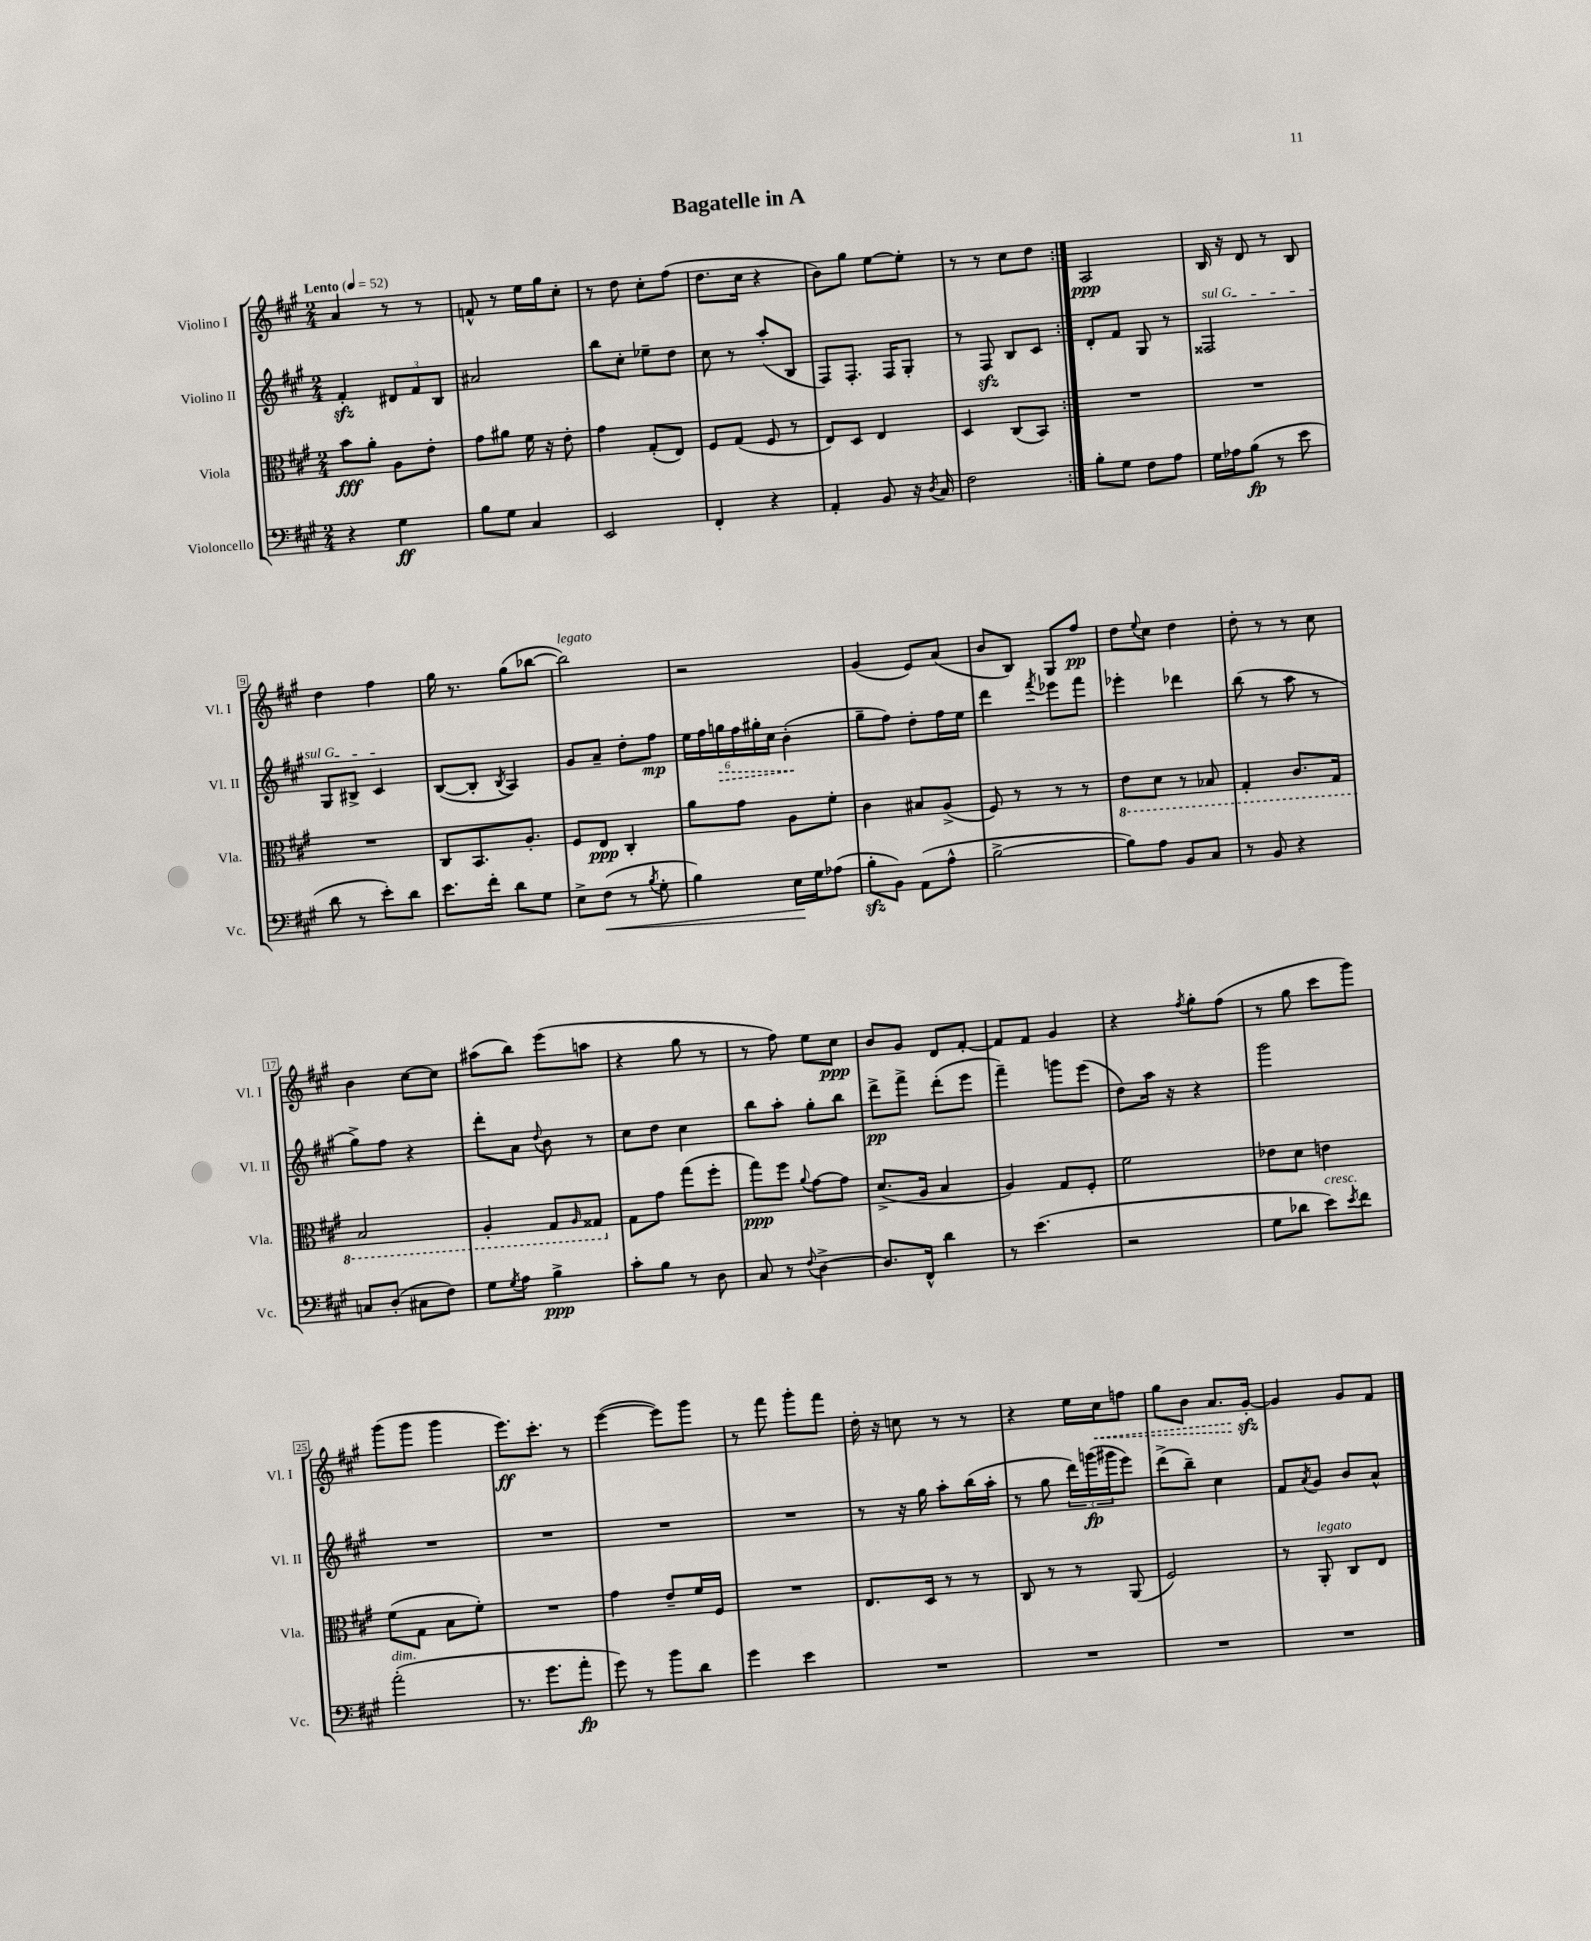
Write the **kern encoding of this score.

**kern	**kern	**kern	**kern
*staff4	*staff3	*staff2	*staff1
*clefF4	*clefC3	*clefG2	*clefG2
*k[f#c#g#]	*k[f#c#g#]	*k[f#c#g#]	*k[f#c#g#]
*M2/4	*M2/4	*M2/4	*M2/4
*MM52	*MM52	*MM52	*MM52
4r	8b\L	4f#'/	4a/
.	8a'\J	.	.
4G#\	8A\L	12d#/L	8r
.	.	12f#/	.
.	8e'\J	.	8r
.	.	12B/J	.
=	=	=	=
8B\L	8g#\L	2a#/	8f^^/
8G#\J	8a#\J	.	8r
4C#/	16f#\	.	16ee\LL
.	16r	.	16gg#\J
.	8e'\	.	8cc#'\J
=	=	=	=
2EE/	4g#\	8bb\L	8r
.	.	8cc#'\J	8dd\
.	(8G#'/L	8ee-~\L	8cc#'\L
.	8E/J)	8dd\J	(8ff#\J
=	=	=	=
4FF#'/	8F#/L	8cc#\	8.dd\L
.	(8G#/J	8r	.
.	.	.	16cc#\Jk
4r	8F#/	(8aa'/L	4r
.	8r	8B/J	.
=	=	=	=
4AA'/	8E/L)	8F#/L)	8b\L)
.	8D/J	8.F#'/J	8gg#\J
8BB/	4E/	.	[8ee\L
.	.	16F#/LK	.
16r	.	8G#'/J	8ee'\]J
8qD/	.	.	.
16C#/	.	.	.
=	=	=	=
2F#\	4D/	8r	8r
.	.	8F#/	8r
.	(8C#/L	8B/L	8cc#\L
.	8BB/J)	8c#/J	8dd\J
=:|!	=:|!	=:|!	=:|!
8B'\L	2r	8d'/L	2A/
8G#\J	.	8f#/J	.
8F#\L	.	8G#/	.
8A\J	.	8r	.
=	=	=	=
16G#\LL	2r	2F##/	16B/
16A-\J	.	.	16r
(8B\J	.	.	8d/
8r	.	.	8r
8e\	.	.	8B/
=	=	=	=
8d\	2r	8G#/L	4dd\
8r	.	8B#^/J	.
8e'\L)	.	4c#/	4ff#\
8d\J	.	.	.
=	=	=	=
8.e\L	8C#/L	([8B/L	16gg#\
.	.	.	8.r
.	8.BB/	8B'/]J	.
16f#'\Jk	.	.	.
.	.	8qB/	.
8d\L	.	4A/)	(8gg#\L
.	8.A'/J	.	.
8G#\J	.	.	[8bb-\J
=	=	=	=
8E^\L	8F#/L	8g#/L	2bb-\])
(8F#\J	8E/J	8a~/J	.
8r	4C#'/	8dd'\L	.
8qB/	.	.	.
8G#'\	.	8ff#\J	.
=	=	=	=
4B\)	8a\L	24ee\LL	2r
.	.	24ff#\	.
.	.	24gg\	.
.	8g#\J	24ff#\	.
.	.	24gg#'\	.
.	.	24cc#\JJ	.
16E\LL	8A\L	(4b'\	.
16G#\J	.	.	.
(8A-\J	8f#'\J	.	.
=	=	=	=
8B'\L	4c#\	8gg#~\L	(4g#/
8BB\J)	.	8ff#\J)	.
(8AA\L	8B#/L	8dd'\L	8e/L)
8A^^\J	(8A^/J	16ff#\L	(8a/J
.	.	16ee\JJ	.
=	=	=	=
[2B^\	8F#/)	4ddd\	8b/L
.	8r	.	8B/J)
.	.	8qfff#/	.
.	8r	8eee-\L	8G#/L
.	8r	8fff#\J	8ff#/J
=	=	=	=
8B\]L)	8E\L	4eee-'\	8dd\L
.	.	.	8qqee/
8A\J	8D\J	.	8cc#\J
8BB/L	8r	4ddd-\	4dd\
8C#/J	8BB-/	.	.
=	=	=	=
8r	4GG#'/	(8bb\	8dd'\
8BB/	.	8r	8r
4r	8.C#/L	8aa\	8r
.	.	8r	8cc#\
.	16GG#/Jk	.	.
=	=	=	=
8C/L	2BB/	8gg#^\L)	4b\
(8D'/J	.	8ff#\J	.
8C#\L	.	4r	[8cc#\L
8F#\J)	.	.	8cc#\]J
=	=	=	=
8G#\L	4AA'/	8ddd'\L	(8aa#\L
8qG#/	.	.	.
8A\J	.	8a\J	8bb\J)
.	.	8qqdd/	.
4B^\	8GG#/L	8b\	(8eee\L
.	16qqAA/	.	.
.	8GG##/J	8r	8aa\J
=	=	=	=
8c#'\L	8G#\L	8cc#\L	4r
8B\J	8g#\J	8dd\J	.
8r	(8gg#\L	4cc#\	8gg#\
8D\	8ff#'\J	.	8r
=	=	=	=
8C#/	8gg#\L)	8bb\L	8r
8r	8ff#\J	8aa'\J	8ff#\)
8qqF#/	8qqa/	.	.
[4D^\	[8g#\L	8gg#'\L	8ee\L
.	8g#\]J	8bb\J	8cc#\J
=	=	=	=
8.D/]L	(8.d^/L	8ddd^\L	8b/L
.	.	8fff#^\J	8g#/J
16FF#^^/Jk	16A/Jk	.	.
4d\	4B/	(8ddd'\L	8d/L
.	.	8eee\J	[8f#'/J
=	=	=	=
8r	4A/)	4fff#~\)	8f#/]L
(4.e\	.	.	8f#/J
.	8G#/L	8ggg\L	4g#/
.	8F#'/J	(8eee\J	.
=	=	=	=
2r	2f#\	8dd\L)	4r
.	.	16aa\Jk	.
.	.	16r	.
.	.	.	8qff#/
.	.	4r	8gg#'\L
.	.	.	(8ff#\J
=	=	=	=
8G#\L	8e-\L	2ggg#\	8r
8d-\J	8d\J	.	8gg#\
8e\L)	4e\	.	8ccc#\L
8qe/	.	.	.
8f#\J	.	.	8ggg#\J)
=	=	=	=
(2a'\	(8f#\L	2r	(8ggg#\L
.	8G#\J	.	8ggg#\J
.	8B\L	.	4ggg#\
.	8f#'\J)	.	.
=	=	=	=
8.r	2r	2r	8.eee\L)
8.g#\L	.	.	8.ccc#'\J
8a'\J	.	.	8r
=	=	=	=
8g#\)	4g#\	2r	([4eee\
8r	.	.	.
8b\L	8e~/L	.	8eee\]L)
8d\J	16f#/L	.	8ggg#\J
.	16F#/JJ	.	.
=	=	=	=
4g#\	2r	2r	8r
.	.	.	8fff#\
4e\	.	.	8ggg#'\L
.	.	.	8fff#\J
=	=	=	=
2r	8.E/L	8r	16dd'\
.	.	.	16r
.	.	16r	8cc\
.	16D/Jk	16gg#\	.
.	8r	8aa'\L	8r
.	8r	(16bb\L	8r
.	.	16aa'\JJ	.
=	=	=	=
2r	8C#/	8r	4r
.	8r	8gg#\	.
.	8r	24ddd\LL)	16ee\LL
.	.	(24ggg\	.
.	.	.	16cc#\J
.	.	24ggg#\J	.
.	(8AA/	8eee\J)	8ff\J
=	=	=	=
2r	2F#/)	(8ddd^\L	8gg#\L
.	.	8bb~\J)	8b\J
.	.	4cc#\	8.a/L
.	.	.	[16g#'/Jk
=	=	=	=
2r	8r	8f#/L	4g#/]
.	.	8qa/	.
.	8AA'/	8g#/J	.
.	8C#/L	8b/L	8g#/L
.	8E/J	8a^^/J	8f#/J
==	==	==	==
*-	*-	*-	*-
